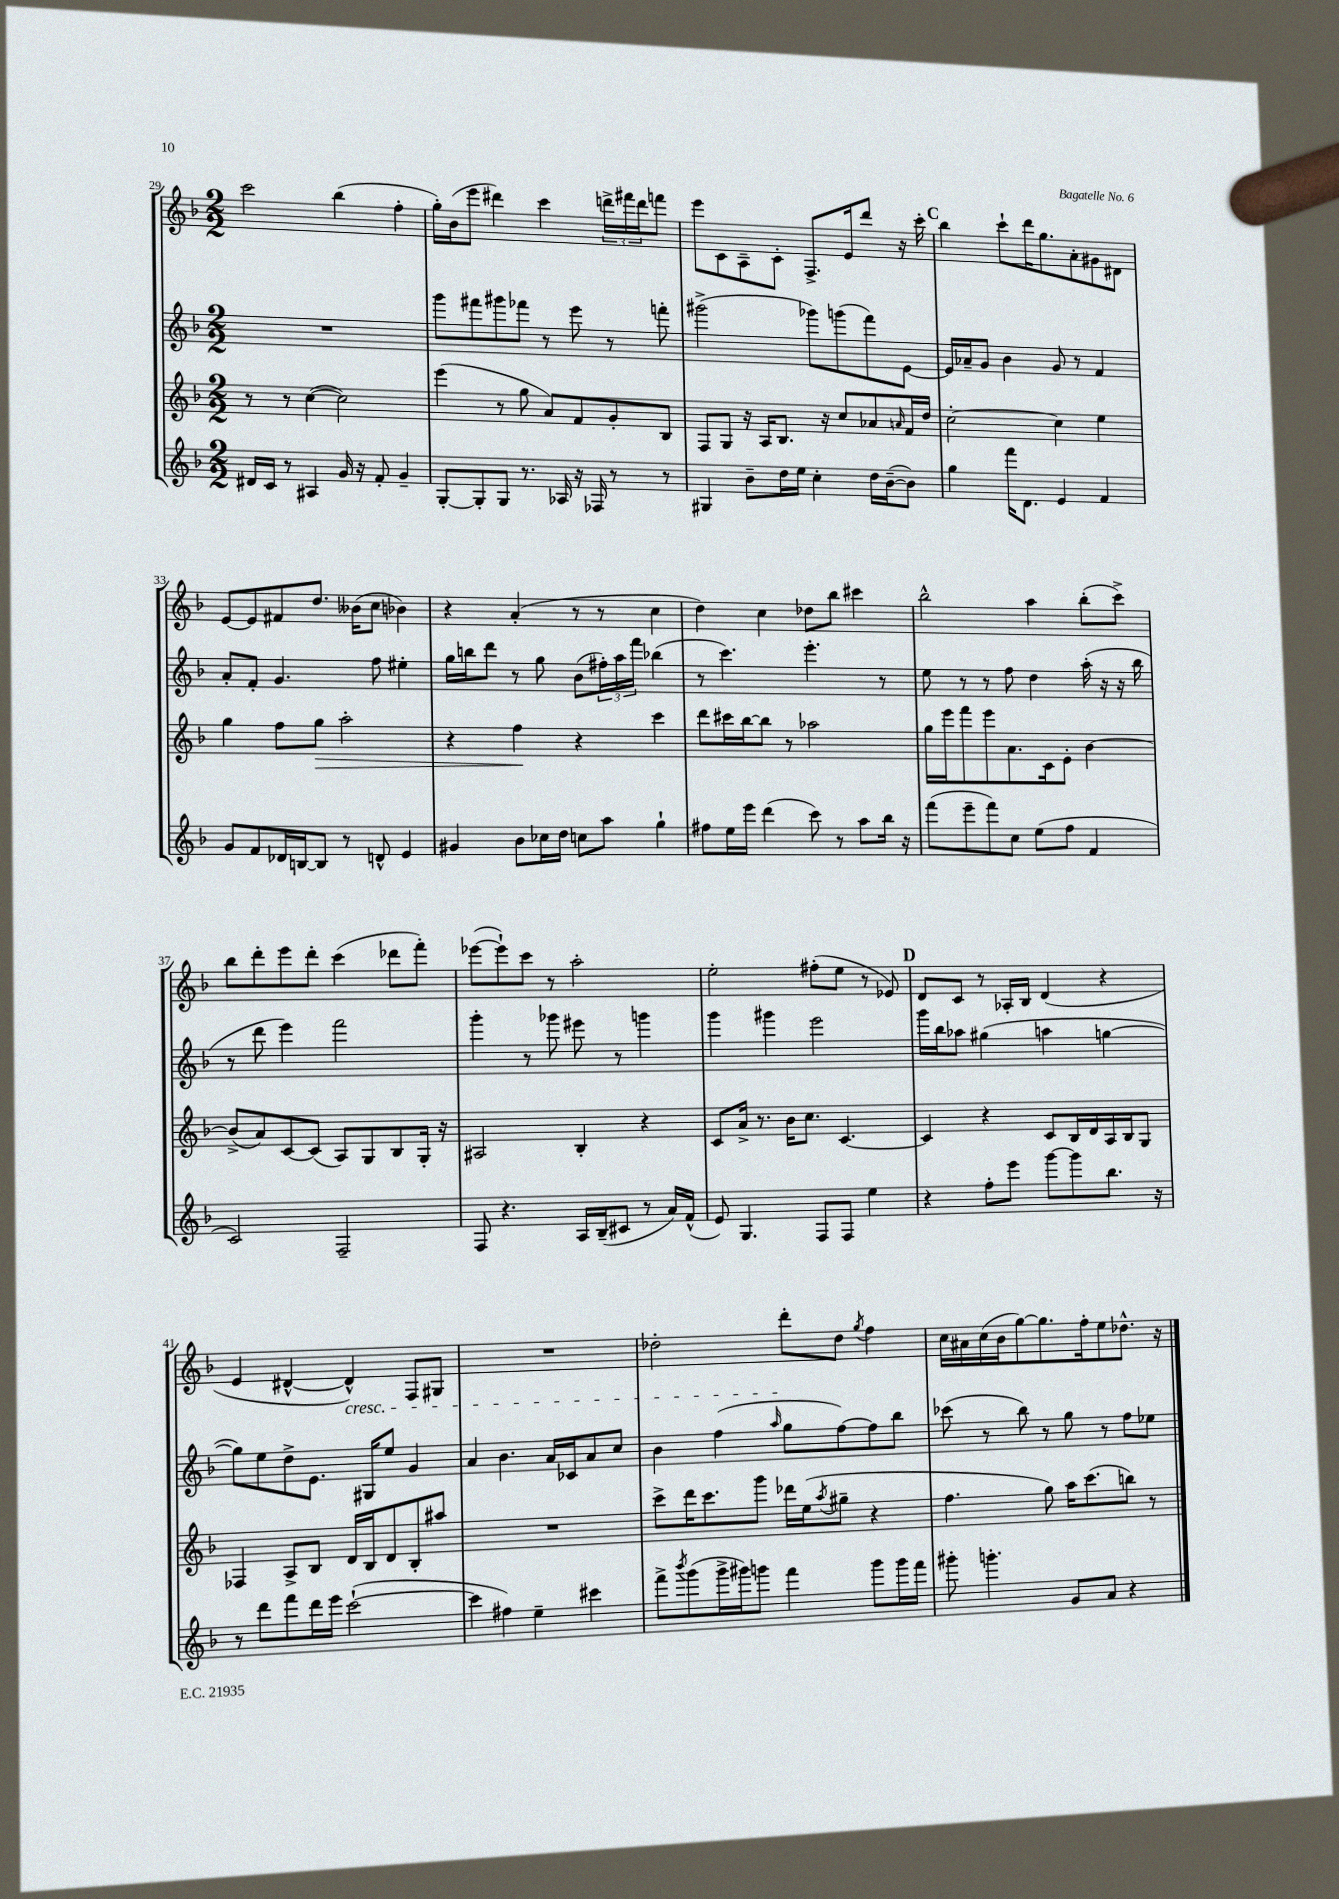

**kern	**kern	**dynam	**kern	**kern
*part4	*part3	*part3	*part2	*part1
*staff4	*staff3	*staff3	*staff2	*staff1
*clefG2	*clefG2	*	*clefG2	*clefG2
*k[b-]	*k[b-]	*	*k[b-]	*k[b-]
*M2/2	*M2/2	*	*M2/2	*M2/2
=29	=29	=29	=29	=29
16d#X/LL	8r	.	1r	2ccc\
16c/JJ	.	.	.	.
8r	8r	.	.	.
4A#X/	([4cc\	.	.	.
16g/	2cc\])	.	.	(4bb-\
16r	.	.	.	.
8f'/	.	.	.	.
4g~/	.	.	.	4ff'\
=30	=30	=30	=30	=30
[8G'/L	(4eee\	.	8ggg\L	16gg'\LL)
.	.	.	.	(16b-\J
8G'/]	.	.	8fff#X\	8eee\J
8G/J	8r	.	8ggg#X\	4ddd#X\)
8.r	8gg\	.	8fff-X\J	.
.	8a/L)	.	8r	4ccc\
16A-X/	.	.	.	.
16r	8f/	.	8eee\	.
16F-X/	.	.	.	.
8r	8g'/	.	8r	24dddn^\LL
.	.	.	.	24fff#X\
.	.	.	.	24ddd\J
8r	8B-/J	.	8fffn'\	8fffn\J
=31	=31	=31	=31	=31
4G#X/	8F/L	.	(2ggg#X^\	8eee\L
.	8G/J	.	.	8c\
8b-~\L	16r	.	.	8A~\
.	16A/KL	.	.	.
16dd\L	8.B-/J	.	.	8c'\J
16ee\JJ	.	.	.	.
4cc'\	.	.	8ggg-X\L)	8.F^/L
.	16r	.	.	.
.	8cc/L	.	(8gggn\	.
.	.	.	.	16e/k
16dd\LL	8a-X/	.	8fff\)	8ddd/J
([16b-~\J	.	.	.	.
.	16qqan/	.	.	.
8b-\J])	16f/L	.	[8e\J	16r
.	16dd/JJ	.	.	16ccc'\
!!LO:REH:place=s1:t=C
=32	=32	=32	=32	=32
4gg\	[2cc'\	.	16e/LL]	4bb-\
.	.	.	16a-X~/J	.
.	.	.	8g/J	.
16fff\KL	.	.	4b-\	8ccc`\L
8.d\J	.	.	.	.
.	.	.	.	16ddd\K
.	.	.	.	8.gg\
4e/	4cc\]	.	8g/	.
.	.	.	8r	8a'\
4f/	4ee\	.	4f/	8g#X\
.	.	.	.	8d#X\J
!!LO:LB:g=z
=33	=33	=33	=33	=33
8g/L	4gg\	.	8a'/L	[8e/L
8f/	.	.	8f'/J	8e/]
16d-X/L	8ff\L	.	4.g/	8f#X/
[16Bn/J	.	.	.	.
!	!	!LO:HP:b	!	!
8B/J]	8gg\J	>	.	8.dd/J
8r	2aa'\	.	.	.
.	.	.	.	(16b--X\KL
8dn^^/	.	.	8ff\	8cc\J
4e/	.	.	4ee#X'\	4b-X\)
=34	=34	=34	=34	=34
4g#X/	4r	.	16gg\LL	4r
.	.	.	16bbn\J	.
.	.	.	8ddd\J	.
8b-\L	4ff\	.	8r	(4a'/
16cc-X\L	.	.	8gg\	.
16dd\JJ	.	.	.	.
8ccn\L	4r	]	(8b-\L	8r
8aa\J	.	.	24ff#X'\L)	8r
.	.	.	24aa\	.
.	.	.	24fff\JJ	.
4gg`\	4ccc\	.	(4bb-X\	4cc\
=35	=35	=35	=35	=35
8ff#X\L	8ddd\L	.	8r	4dd\)
16ee\L	16ccc#X\L	.	4.ccc\)	.
16eee\JJ	[16bb-\J	.	.	.
(4ddd\	8bb-\J]	.	.	4cc\
.	8r	.	.	.
8ccc\)	2aa-X\	.	4.eee'\	8dd-X\L
8r	.	.	.	8bb-\J
8aa\L	.	.	.	4ccc#X\
16bb-\Jk	.	.	8r	.
16r	.	.	.	.
=36	=36	=36	=36	=36
(8fff\L	16gg\LL	.	8ee\	2bb-^^\
.	16eee\J	.	.	.
8eee~\	8fff\	.	8r	.
8fff\)	8eee\	.	8r	.
8cc\J	8.a\	.	8ff\	.
(8ee\L	.	.	4dd\	4aa\
.	16c\k	.	.	.
8ff\J	8e'\J	.	.	.
4f/	[4b-\	.	(16aa'\	(8bb-'\L
.	.	.	16r	.
.	.	.	16r	8ccc^\J)
.	.	.	16bb-\	.
!!LO:LB:g=z
=37	=37	=37	=37	=37
2c/)	(8b-^/L]	.	8r	8bb-\L
.	8a/)	.	8ddd\	8ddd'\
.	[8c/	.	4eee\)	8eee\
.	(8c/J]	.	.	8ddd'\J
2F~/	8A/L)	.	2fff\	(4ccc\
.	8G/	.	.	.
.	8B-/	.	.	8ddd-X\L
.	16G'/Jk	.	.	8fff'\J)
.	16r	.	.	.
=38	=38	=38	=38	=38
8F/	2A#X/	.	4ggg'\	([8eee-X\L
4.r	.	.	.	8eee-`\])
.	.	.	8r	8ccc\J
.	.	.	8ggg-X\	8r
16A/LL	4B-'/	.	8eee#X\	2aa'\
(16B-~/J	.	.	.	.
8c#X/J	.	.	8r	.
8r	4r	.	4gggn\	.
16a/LL)	.	.	.	.
(16f^^/JJ	.	.	.	.
=39	=39	=39	=39	=39
8e/)	8c/L	.	4ggg\	2ee'\
4.G/	16a^/Jk	.	.	.
.	8.r	.	.	.
.	.	.	4ggg#X\	.
.	16b-\KL	.	.	.
.	8.cc\J	.	.	.
8F/L	.	.	2eee\	(8ff#X'\L
8F/J	[4.c/	.	.	8ee\J
4ee\	.	.	.	8r
.	.	.	.	8e-X/)
!!LO:REH:place=s1:t=D
=40	=40	=40	=40	=40
4r	4c/]	.	16ggg\LL	8d/L
.	.	.	16bb-\J	.
.	.	.	8aa-X\J	8c/J
8ff'\L	4r	.	(4gg#X\	8r
8eee\J	.	.	.	16A-X'/LL
.	.	.	.	16B-/JJ
[8ggg\L	8c/L	.	4aan\	(4d/
8ggg\]	16B-/L	.	.	.
.	16d/	.	.	.
8.bb-\J	16A/	.	[4ggn\	4r
.	16B-/J	.	.	.
.	8G/J	.	.	.
16r	.	.	.	.
!!LO:LB:g=z
=41	=41	=41	=41	=41
8r	4F-X/	.	8gg\L])	4e/
8ddd\L	.	.	8ee\	.
8fff\	8A^/L	.	8dd^\	[4d#X^^/
16ddd\L	8B-/J	.	8.e\J	.
16eee\JJ	.	.	.	.
!	!	!	!	!LO:TX:b:i:t=cresc.
([2ccc`\	16d/LL	.	.	4d#^^/])
.	16B-/J	.	16G#X/KL	.
.	8d/	.	8ee/J	.
.	8B-'/	.	4g/	8F/L
.	8aa#X/J	.	.	8G#X/J
=42	=42	=42	=42	=42
4ccc\]	1r	.	4a/	1r
4ff#X\)	.	.	4.b-\	.
4ee~\	.	.	.	.
.	.	.	16a/LL	.
.	.	.	16c-X/J	.
4ccc#X\	.	.	8a/	.
.	.	.	8cc/J	.
=43	=43	=43	=43	=43
8fff^\L	8ccc^\L	.	4b-\	2dd-X'\
8qbbb-/	.	.	.	.
(8ggg\	16ddd\K	.	.	.
.	8.ccc\	.	.	.
16ggg^\L	.	.	(4ff\	.
16ggg#X\J)	.	.	.	.
8gggn\J	8ggg\J	.	.	.
.	.	.	16qqaa/	.
4fff\	16ddd-X\LL	.	8gg\L	8ddd'\L
.	(16ee\J	.	.	.
.	8qaa/	.	.	.
.	8gg#X~\J	.	[8ff\)	8dd-\J
.	.	.	.	8qgg/
8ggg\L	4r	.	8ff\]	4ff\
16ggg\L	.	.	8bb-\J	.
16fff\JJ	.	.	.	.
=44	=44	=44	=44	=44
8ggg#X'\	4.ff\	.	(8ccc-X\	16cc\LL
.	.	.	.	16a#X\
4.gggn'\	.	.	8r	(16cc\
.	.	.	.	16b-\J
.	.	.	8bb-\)	[8gg\)
.	8gg\)	.	8r	8.gg\]
8g/L	16aa\KL	.	8gg\	.
.	(8.ccc\	.	.	16ff'\k
8a/J	.	.	8r	8ee\
4r	8bbn\J)	.	8ff\L	8.dd-X^^\J
.	8r	.	8ee-X\J	.
.	.	.	.	16r
==	==	==	==	==
*-	*-	*-	*-	*-
